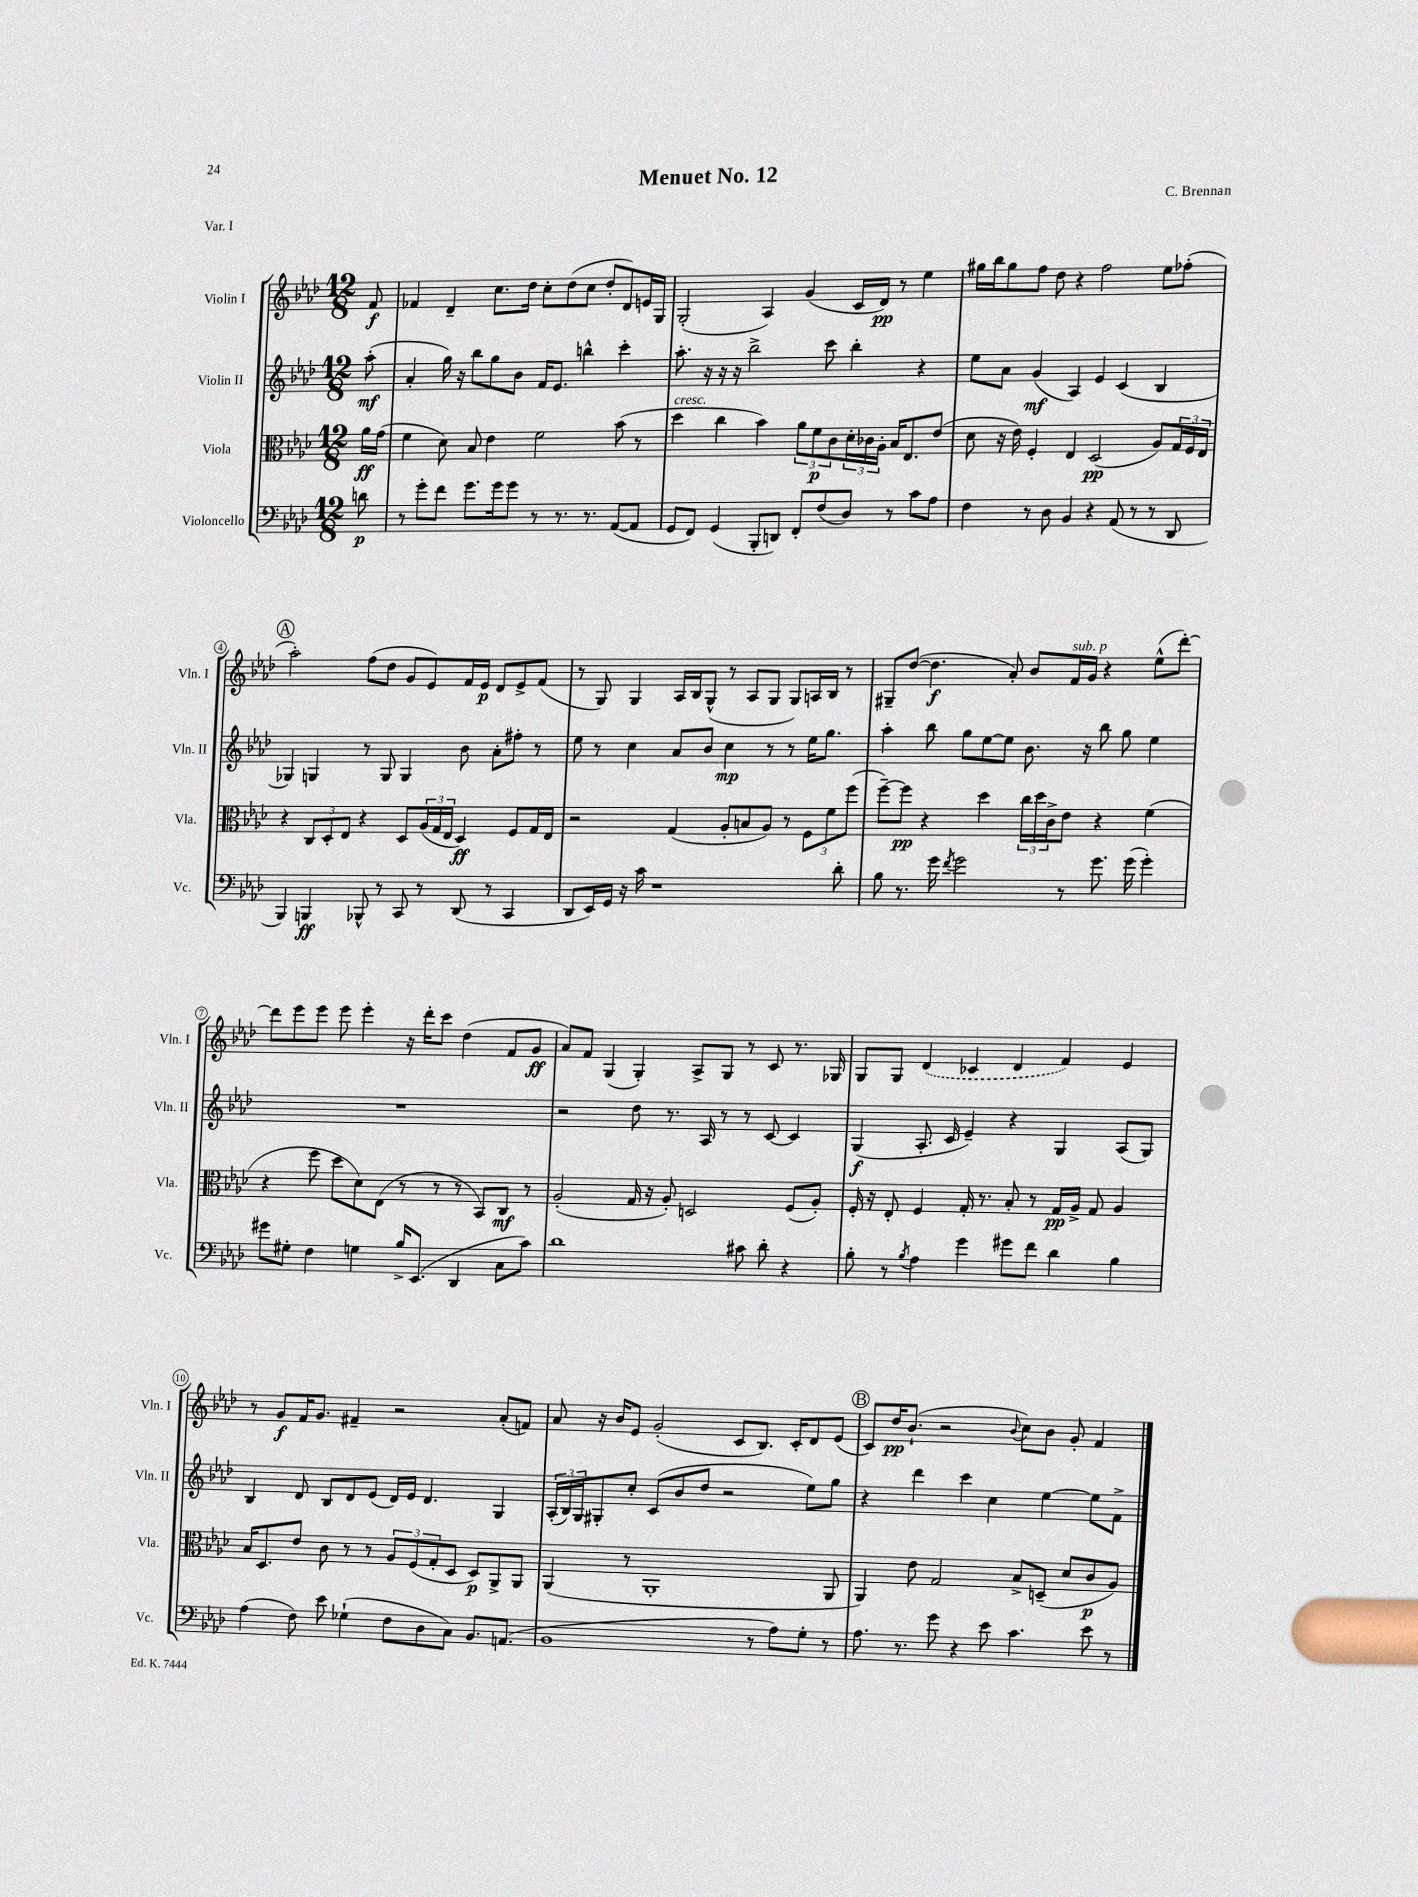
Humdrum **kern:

**kern	**dynam	**kern	**dynam	**kern	**dynam	**kern	**dynam
*part4	*part4	*part3	*part3	*part2	*part2	*part1	*part1
*staff4	*staff4	*staff3	*staff3	*staff2	*staff2	*staff1	*staff1
*I"Violoncello	*	*I"Viola	*	*I"Violin II	*	*I"Violin I	*
*I'Vc.	*	*I'Vla.	*	*I'Vln. II	*	*I'Vln. I	*
*clefF4	*	*clefC3	*	*clefG2	*	*clefG2	*
*k[b-e-a-d-]	*	*k[b-e-a-d-]	*	*k[b-e-a-d-]	*	*k[b-e-a-d-]	*
*M12/8	*	*M12/8	*	*M12/8	*	*M12/8	*
=	=	=	=	=	=	=	=
8dn\	p	16a-\LL	ff	(8aa-'\	mf	8f/	f
.	.	(16g\JJ	.	.	.	.	.
=1	=1	=1	=1	=1	=1	=1	=1
8r	.	4f\	.	4a-'/	.	4f-X/	.
8g'\L	.	.	.	.	.	.	.
8f\J	.	8d-\)	.	16gg\)	.	4d-~/	.
.	.	.	.	16r	.	.	.
8.g\L	.	8B-/	.	8bb-\L	.	.	.
.	.	4e-\	.	8gg\	.	8.cc\L	.
16g\k	.	.	.	.	.	.	.
8g\J	.	.	.	8b-\J	.	.	.
.	.	.	.	.	.	16dd-\Jk	.
8r	.	2f\	.	16f/KL	.	8cc'\L	.
.	.	.	.	8.e-/J	.	.	.
8.r	.	.	.	.	.	(8dd-\	.
.	.	.	.	4bbn^^\	.	8cc\J	.
8.r	.	.	.	.	.	.	.
.	.	.	.	.	.	8dd-'/L	.
([8AA-/L	.	(8b-\	.	4ccc'\	.	8d-/)	.
8AA-/J]	.	8r	.	.	.	16en/L	.
.	.	.	.	.	.	16G/JJ	.
=2	=2	=2	=2	=2	=2	=2	=2
!	!	!LO:TX:a:i:t=cresc.	!	!	!	!	!
8GG/L	.	4dd-\	.	8.aa-'\	.	(2G'/	.
8FF/J)	.	.	.	.	.	.	.
.	.	.	.	16r	.	.	.
(4GG/	.	4cc\	.	16r	.	.	.
.	.	.	.	16r	.	.	.
.	.	.	.	2bb-^\	.	.	.
8BBB-'/L	.	4b-\)	.	.	.	4A-/)	.
8DDn/J)	.	.	.	.	.	.	.
8FF'/L	.	12a-\L	.	.	.	(4g/	.
.	.	12f\	p	.	.	.	.
(8F/	.	.	.	8ccc\	.	.	.
.	.	12c\	.	.	.	.	.
8D-/J)	.	24d-'\L	.	4bb-'\	.	16c/LL	.
.	.	24c-X\	.	.	.	.	.
.	.	.	.	.	.	16d-/JJ)	pp
.	.	24A-'\JJ	.	.	.	.	.
8r	.	16B-/KL	.	.	.	8r	.
.	.	8.E-/	.	.	.	.	.
8c\L	.	.	.	4r	.	4ee-\	.
8A-\J	.	(8e-/J	.	.	.	.	.
=3	=3	=3	=3	=3	=3	=3	=3
4F\	.	8d-\	.	8ee-\L	.	16gg#X\LL	.
.	.	.	.	.	.	16bb-\J	.
.	.	16r	.	8a-\J	.	8gg#\	.
.	.	16e-\)	.	.	.	.	.
8r	.	4F'/	.	(4g/	mf	8ff\J	.
8D-\	.	.	.	.	.	8dd-\	.
4BB-/	.	4E-/	.	4A-/)	.	4r	.
4r	.	(2D-/	pp	4e-/	.	2ff\	.
(8AA-/	.	.	.	(4c/	.	.	.
8r	.	.	.	.	.	.	.
8r	.	8A-/L)	.	4B-/	.	8ee-\L	.
8DD-/	.	24G/L	.	.	.	(8ff-X'\J	.
.	.	24F/	.	.	.	.	.
.	.	24E-/JJ	.	.	.	.	.
!!LO:LB:g=z
!!LO:REH:place=s1:t=A
=4	=4	=4	=4	=4	=4	=4	=4
4BBB-/)	.	4r	.	4G-X/)	.	2aa-'\)	.
4BBBn/	ff	12C/L	.	4Gn/	.	.	.
.	.	12D-'/	.	.	.	.	.
.	.	12E-/J	.	.	.	.	.
8BBB-X^^/	.	4r	.	8r	.	(8ff\L	.
8r	.	.	.	8G/	.	8dd-\J	.
8CC/	.	8D-/L	.	4G/	.	8g/L	.
8r	.	(24A-/L	.	.	.	8e-/)	.
.	.	24G/	.	.	.	.	.
.	.	24E-/JJ	.	.	.	.	.
(8DD-/	.	4D-/)	ff	8b-\	.	16f/L	.
.	.	.	.	.	.	16e-/JJ	p
8r	.	.	.	8a-'\L	.	8d-/L	.
4CC/	.	8F/L	.	8ff#X'\J	.	8e-^/	.
.	.	16G/L	.	8r	.	(8f/J	.
.	.	16E-/JJ	.	.	.	.	.
=5	=5	=5	=5	=5	=5	=5	=5
8DD-/L	.	2r	.	8ee-\	.	8r	.
16EE-/L)	.	.	.	8r	.	8G/)	.
16GG/JJ	.	.	.	.	.	.	.
16r	.	.	.	4cc\	.	4G/	.
16c\	.	.	.	.	.	.	.
1r	.	.	.	.	.	.	.
.	.	(4G/	.	8a-/L	.	16A-/LL	.
.	.	.	.	.	.	16B-/J	.
.	.	.	.	8b-/J	.	(8G^^/J	.
.	.	8A-'/L	.	4cc\	mp	8r	.
.	.	8Bn/	.	.	.	8A-/L	.
.	.	8A-/J)	.	8r	.	8G/J	.
.	.	8r	.	8r	.	8G/L)	.
.	.	12F\L	.	16ee-\KL	.	16An/L	.
.	.	.	.	8.gg\J	.	16B-/JJ	.
.	.	12f\	.	.	.	.	.
8d-'\	.	.	.	.	.	8r	.
.	.	(12ff\J	.	.	.	.	.
=6	=6	=6	=6	=6	=6	=6	=6
8B-\	.	[8ff~\L)	.	4aa-'\	.	8G#X~/L	.
8.r	.	8ff\J]	pp	.	.	([8dd-/J	.
.	.	4r	.	8bb-\	.	4.dd-\]	f
16g\	.	.	.	.	.	.	.
8qf/	.	.	.	.	.	.	.
2g\	.	.	.	8gg\L	.	.	.
.	.	4dd-\	.	[8ee-\	.	.	.
.	.	.	.	8ee-\J]	.	8a-'/)	.
.	.	24cc\LL	.	8.b-\	.	8b-/L	.
.	.	24dd-\	.	.	.	.	.
.	.	24c^\J	.	.	.	.	.
!	!	!	!	!	!	!LO:TX:a:i:t=sub. p	!
8r	.	8e-\J	.	.	.	16f/L	.
.	.	.	.	16r	.	16g/JJ	.
8.g\	.	4r	.	8bb-\	.	4r	.
.	.	.	.	8gg\	.	.	.
(16g\	.	.	.	.	.	.	.
4g'\)	.	(4f\	.	4ee-\	.	(8ee-^^\L	.
.	.	.	.	.	.	[8ddd-'\J)	.
!!LO:LB:g=z
=7	=7	=7	=7	=7	=7	=7	=7
8g#X\L	.	4r	.	1.r	.	8ddd-\L]	.
8G#X'\J	.	.	.	.	.	8eee-\	.
4F\	.	8ff\	.	.	.	8eee-\J	.
.	.	8dd-\L	.	.	.	8eee-\	.
4Gn\	.	8d-\)	.	.	.	4eee-'\	.
.	.	(8E-\J	.	.	.	.	.
16B-^/KL	.	8r	.	.	.	16r	.
(8.EE-/J	.	.	.	.	.	16ddd-'\KL	.
.	.	8r	.	.	.	8ccc\J	.
4DD-/	.	8r	.	.	.	(4dd-\	.
.	.	8BB-/L)	.	.	.	.	.
8C\L	.	8C/J	mf	.	.	8f/L	.
8c\J)	.	8r	.	.	.	8g/J	ff
=8	=8	=8	=8	=8	=8	=8	=8
1d-	.	(2A-'/	.	2r	.	8a-/L)	.
.	.	.	.	.	.	8f/J	.
.	.	.	.	.	.	(4G/	.
.	.	16G/	.	8dd-\	.	4G'/)	.
.	.	16r	.	.	.	.	.
.	.	8A-'/)	.	8.r	.	.	.
.	.	2Dn/	.	.	.	8A-^/L	.
.	.	.	.	16A-/	.	.	.
.	.	.	.	8r	.	8G/J	.
8c#X\	.	.	.	8r	.	8r	.
8d-'\	.	.	.	[8c/	.	8c/	.
4r	.	(8F/L	.	4c/]	.	8.r	.
.	.	8A-'/J)	.	.	.	.	.
.	.	.	.	.	.	16G-X/	.
=9	=9	=9	=9	=9	=9	=9	=9
8B-'\	.	16F'/	.	(4G/	f	8G/L	.
.	.	16r	.	.	.	.	.
8r	.	8E-'/	.	.	.	8G/J	.
8qB-/	.	.	.	.	.	.	.
4A-\	.	4F/	.	8.A-'/	.	(4d-/	.
.	.	.	.	16c/	.	.	.
4g\	.	16G'/	.	4e-~/)	.	4c-X/	.
.	.	8.r	.	.	.	.	.
8g#X\L	.	8B-'/	.	4r	.	4d-/	.
8f\J	.	8r	.	.	.	.	.
4d-\	.	16G/LL	pp	4G/	.	4f/)	.
.	.	16A-^/JJ	.	.	.	.	.
.	.	8G/	.	.	.	.	.
4B-\	.	4A-/	.	(8A-/L	.	4e-/	.
.	.	.	.	8G/J)	.	.	.
!!LO:LB:g=z
=10	=10	=10	=10	=10	=10	=10	=10
(4A-\	.	16B-/KL	.	4B-/	.	8r	.
.	.	8.D-/	.	.	.	.	.
.	.	.	.	.	.	8g/L	f
8F\)	.	8e-/J	.	8d-/	.	16f/K	.
.	.	.	.	.	.	8.g/J	.
8e-\	.	8c\	.	8B-/L	.	.	.
(4G-X`\	.	8r	.	8d-/	.	4f#X~/	.
.	.	8r	.	(8e-/J	.	.	.
8F\L	.	12A-/L	.	16d-/LL)	.	2r	.
.	.	.	.	16e-/JJ	.	.	.
.	.	(12F/	.	.	.	.	.
8D-\	.	.	.	4.d-/	.	.	.
.	.	12G'/	.	.	.	.	.
8C\J)	.	8D-/J	.	.	.	.	.
8.BB-/L	.	8D-/L)	p	.	.	.	.
.	.	8AA-^/	.	4G/	.	(8a-'/L	.
(8.AAn/J	.	.	.	.	.	.	.
.	.	8AA-/J	.	.	.	8fn/J)	.
=11	=11	=11	=11	=11	=11	=11	=11
1BB-	.	(4AA-/	.	(24A-'/LL	.	8a-/	.
.	.	.	.	24B-/)	.	.	.
.	.	.	.	24G/J	.	.	.
.	.	.	.	8G#X'/	.	16r	.
.	.	.	.	.	.	16b-/KL	.
.	.	8r	.	8cc'/J	.	8e-/J	.
.	.	1AA-'	.	(8c/L	.	(2g'/	.
.	.	.	.	8b-/	.	.	.
.	.	.	.	8dd-/J	.	.	.
.	.	.	.	2r	.	.	.
.	.	.	.	.	.	8c/L	.
8r	.	.	.	.	.	8.B-/J)	.
8A-\L)	.	.	.	.	.	.	.
.	.	.	.	.	.	16c'/KL	.
8G'\J	.	.	.	8ee-\L)	.	8d-/	.
8r	.	8AA-/	.	8gg\J	.	(8e-/J	.
!!LO:REH:place=s1:t=B
=12	=12	=12	=12	=12	=12	=12	=12
8.A-\	.	4AA-/)	.	4r	.	8c/L)	.
.	.	.	.	.	.	16dd-/K	pp
8.r	.	.	.	.	.	(8.b-`/J	.
.	.	8e-\	.	4ddd-\	.	.	.
8g\	.	2G/	.	.	.	2r	.
4r	.	.	.	4ccc\	.	.	.
8e-\	.	.	.	4cc\	.	.	.
.	.	.	.	.	.	8qqb-/	.
4.c\	.	8B-^/L	.	.	.	8cc\L)	.
.	.	(8Dn~/J	.	[4ee-\	.	8b-\J	.
.	.	8d-/L	.	.	.	8g'/	.
8e-\	.	8c/	p	8ee-\L]	.	4f/	.
8r	.	8A-/J)	.	8f^\J	.	.	.
==	==	==	==	==	==	==	==
*-	*-	*-	*-	*-	*-	*-	*-
